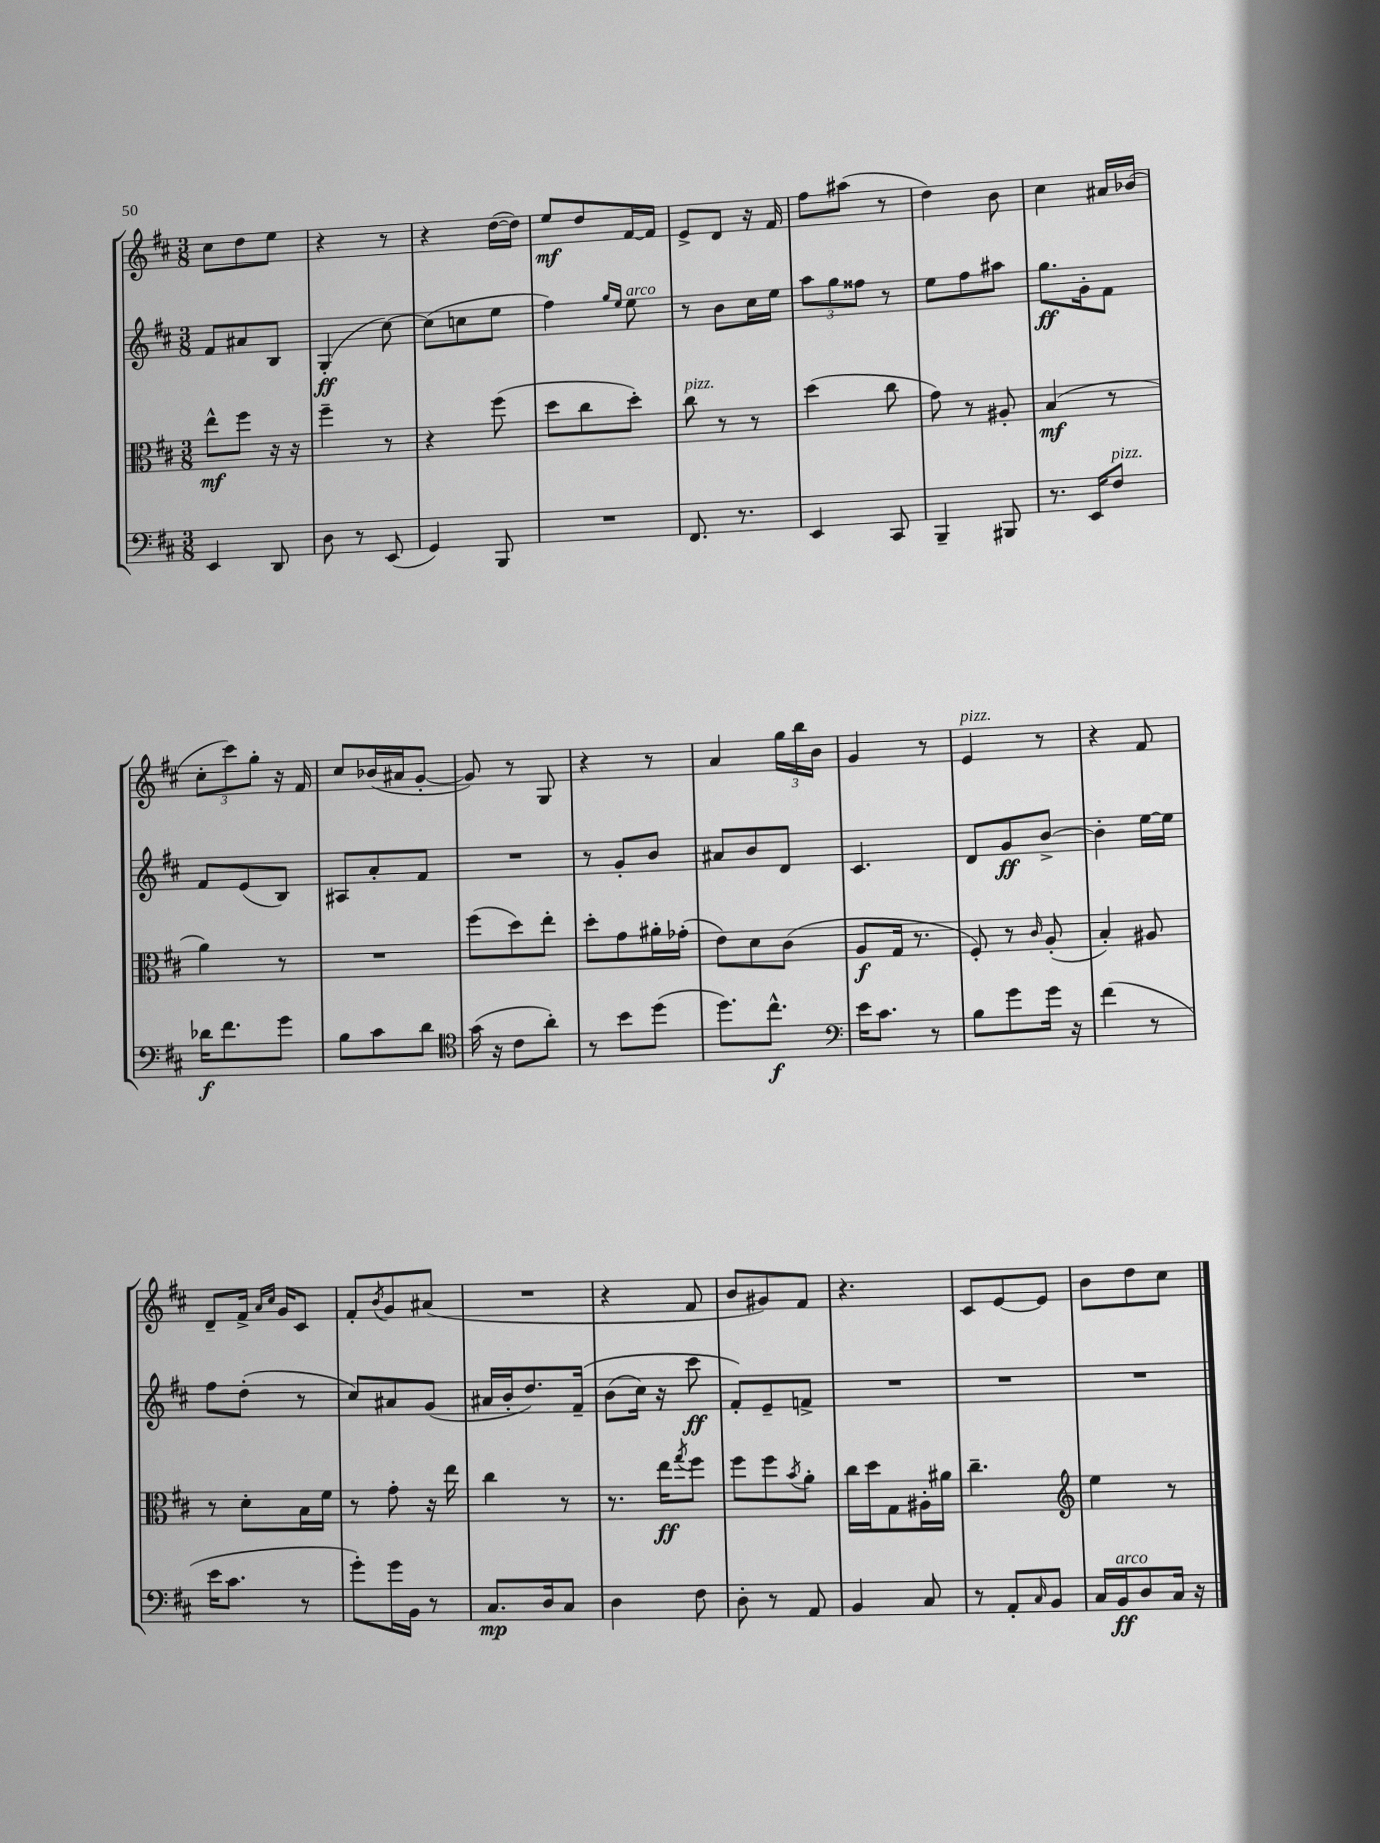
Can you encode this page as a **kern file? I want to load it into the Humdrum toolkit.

**kern	**kern	**kern	**kern
*staff4	*staff3	*staff2	*staff1
*clefF4	*clefC3	*clefG2	*clefG2
*k[f#c#]	*k[f#c#]	*k[f#c#]	*k[f#c#]
*M3/8	*M3/8	*M3/8	*M3/8
4EE	8ee^^	8f#	8cc#
.	8ff#	8a#	8dd
8DD	16r	8B	8ee
.	16r	.	.
=	=	=	=
8D	4ff#~	(4G'	4r
8r	.	.	.
(8EE	8r	[8cc#)	8r
=	=	=	=
4GG)	4r	(8cc#]	4r
.	.	8cc	.
8BBB	(8ff#	8ee	([16dd
.	.	.	16dd])
=	=	=	=
4.r	8dd	4ff#)	8ee
.	8cc#	.	8dd
.	.	16qqgg	.
.	.	16qqee	.
.	8dd')	8ee	[16f#
.	.	.	16f#]
=	=	=	=
8.FF#	8cc#	8r	8e^
.	8r	8b	8d
8.r	.	.	.
.	8r	16cc#	16r
.	.	16ee	16f#
=	=	=	=
4EE	(4dd	12aa	8ff#
.	.	12gg	.
.	.	.	(8aa#
.	.	12ff##	.
8CC#	8cc#	8r	8r
=	=	=	=
4BBB~	8g)	8ee	4dd)
.	8r	8ff#	.
8BBB#	8A#'	8aa#	8b
=	=	=	=
8.r	(4B	8.gg	4cc#
16EE	.	16g'	.
8F#	8r	8f#	16a#
.	.	.	(16b-
=	=	=	=
16d-	4a)	8f#	12cc#'
8.f#	.	.	.
.	.	.	12ccc#)
.	.	(8e	.
.	.	.	12gg'
8g	8r	8B)	16r
.	.	.	16f#
=	=	=	=
8B	4.r	8A#	8cc#
8c#	.	8a'	(16b-
.	.	.	16a#
8d	.	8f#	[8g'
=	=	=	=
*clefC4	*	*	*
(16g	(8ff#	4.r	8g])
16r	.	.	.
8c#	8dd)	.	8r
8a')	8ee'	.	8G
=	=	=	=
8r	8dd'	8r	4r
8b	8g	8g'	.
(8dd	16a#'	8b	8r
.	(16g-'	.	.
=	=	=	=
8.dd)	8e)	8a#	4a
.	8d	8b	.
8.cc#^^	.	.	.
.	(8c#	8d	24gg
.	.	.	24bb
.	.	.	24b
=	=	=	=
*clefF4	*	*	*
16e	8A	4.c#	4g
8.c#	.	.	.
.	16G	.	.
.	8.r	.	.
8r	.	.	8r
=	=	=	=
8B	8F#')	8d	4e
8g	8r	8g	.
.	16qqc#	.	.
16g	(8A'	[8b^	8r
16r	.	.	.
=	=	=	=
(4f#	4B')	4b']	4r
8r	8A#	[16ee	8f#
.	.	16ee]	.
=	=	=	=
16e	8r	8ff#	8d~
8.c#	.	.	.
.	8d'	(8dd'	16f#^
.	.	.	16qqa
.	.	.	16qqcc#
.	.	.	16g
8r	16B	8r	8c#
.	16f#	.	.
=	=	=	=
8g')	8r	8cc#)	8f#'
.	.	.	8qb
16g	8g'	8a#	8g
16BB	.	.	.
8r	16r	(8g	(8a#
.	16ee	.	.
=	=	=	=
8.C#	4cc#	16a#	4.r
.	.	16b'	.
.	.	8.dd)	.
16D	.	.	.
8C#	8r	.	.
.	.	&(16f#~	.
=	=	=	=
4D	8.r	(8b	4r
.	.	16cc#)	.
.	16ee	16r	.
.	8qgg	.	.
8F#	8ff#	8ccc#	8f#
=	=	=	=
8D'	8ff#	8f#'&)	8b
8r	8ff#	8e~	8g#)
.	8qb	.	.
8AA	8a'	8f^	8f#
=	=	=	=
4BB	16cc#	4.r	4.r
.	16dd	.	.
.	8G	.	.
8C#	16A#'	.	.
.	16a#	.	.
=	=	=	=
8r	4.cc#~	4.r	8c#
8AA'	.	.	[8e
16qqC#	.	.	.
8BB	.	.	8e]
=	=	=	=
*	*clefG2	*	*
16C#	4ee	4.r	8b
16BB	.	.	.
8D	.	.	8dd
16C#	8r	.	8cc#
16r	.	.	.
==	==	==	==
*-	*-	*-	*-
